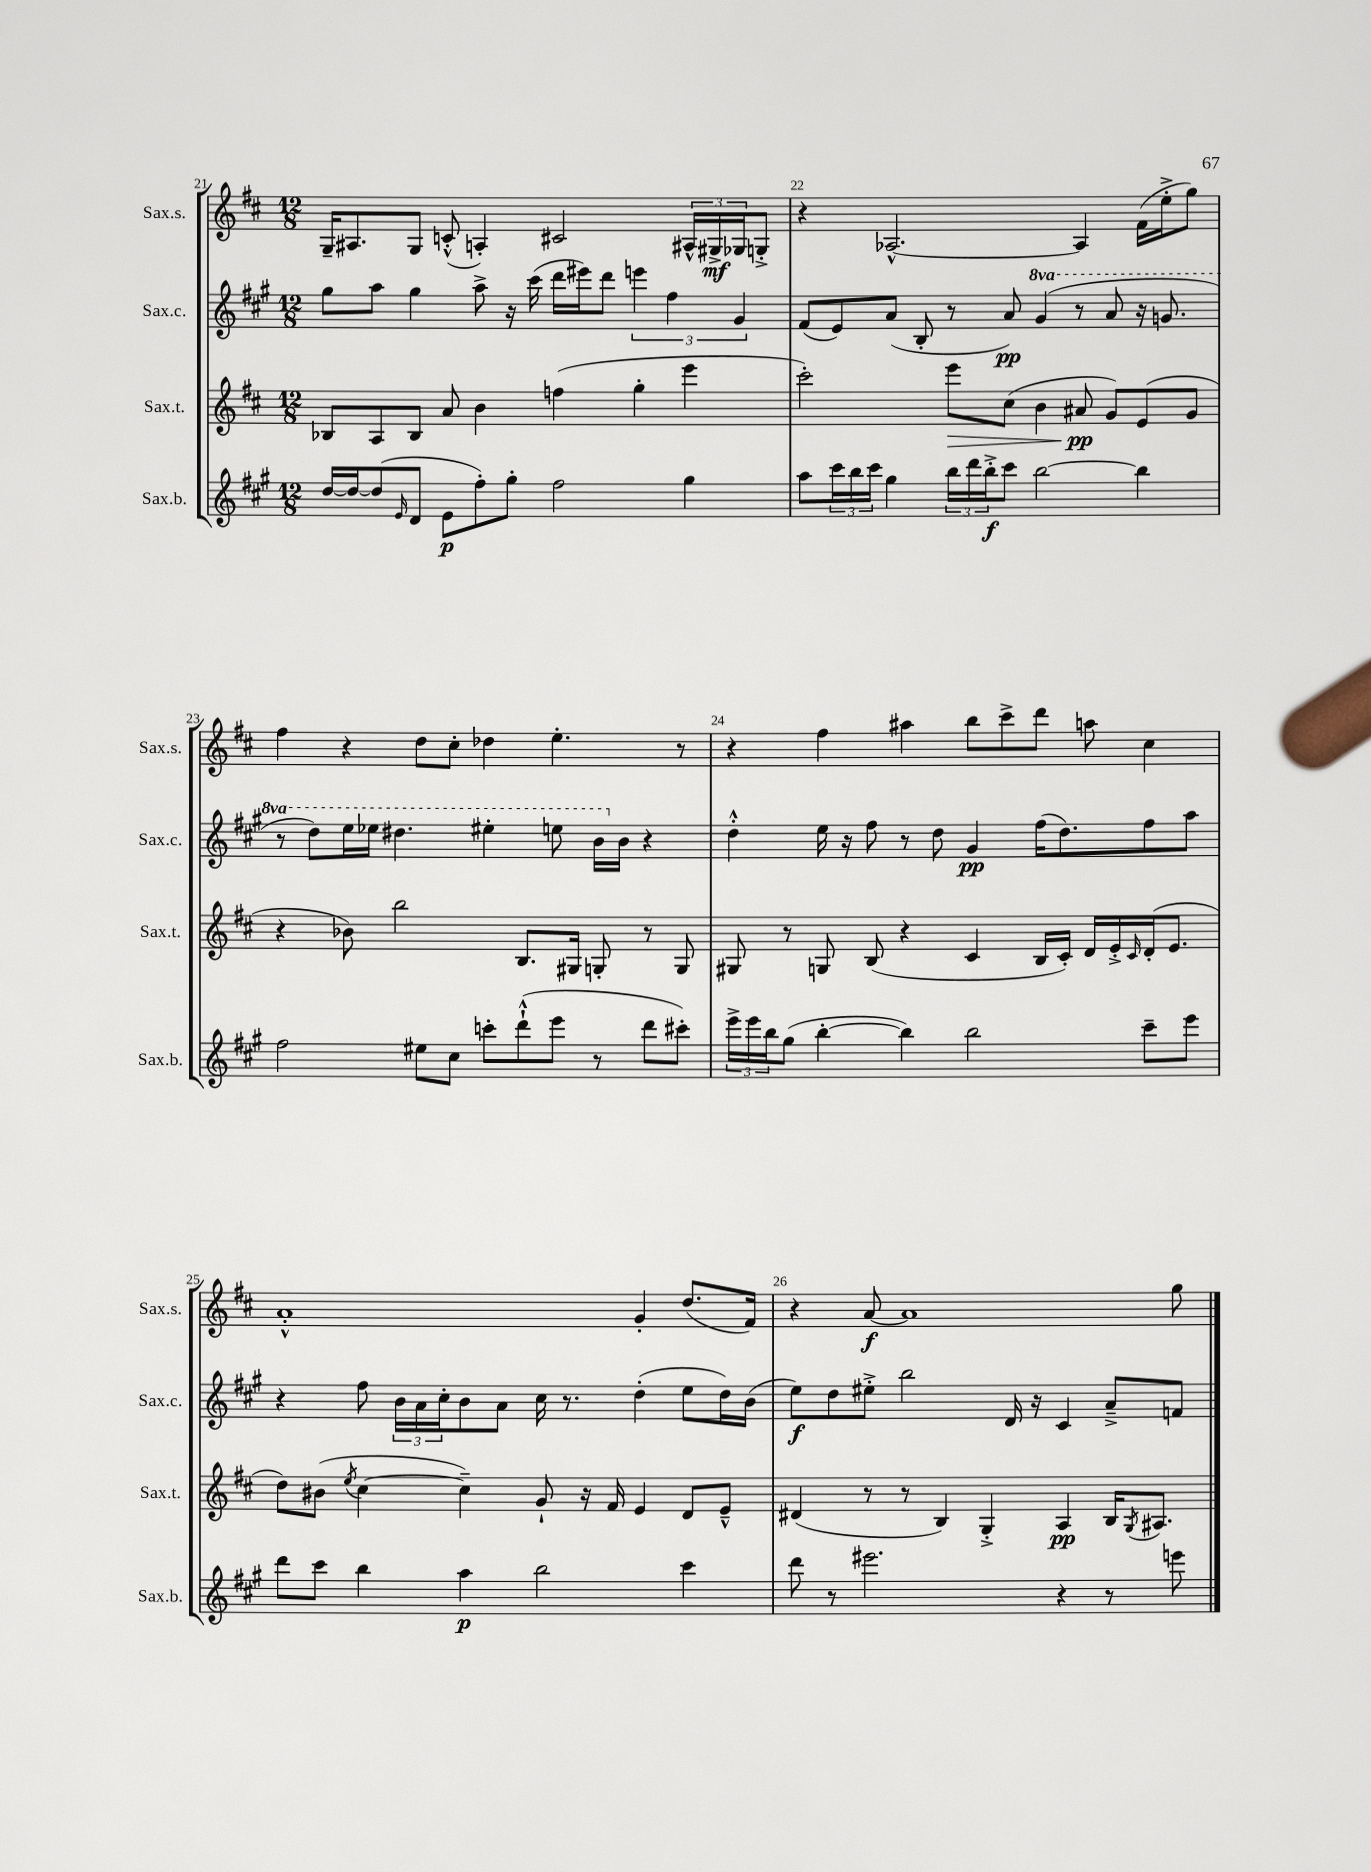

**kern	**dynam	**kern	**dynam	**kern	**dynam	**kern	**dynam
*part4	*part4	*part3	*part3	*part2	*part2	*part1	*part1
*staff4	*staff4	*staff3	*staff3	*staff2	*staff2	*staff1	*staff1
*I"Sax.b.	*	*I"Sax.t.	*	*I"Sax.c.	*	*I"Sax.s.	*
*I'Sax.b.	*	*I'Sax.t.	*	*I'Sax.c.	*	*I'Sax.s.	*
*clefG2	*	*clefG2	*	*clefG2	*	*clefG2	*
*k[f#c#g#]	*	*k[f#c#]	*	*k[f#c#g#]	*	*k[f#c#]	*
*M12/8	*	*M12/8	*	*M12/8	*	*M12/8	*
=21	=21	=21	=21	=21	=21	=21	=21
[16dd/LL	.	8B-X/L	.	8gg#\L	.	16G~/KL	.
16dd/J_	.	.	.	.	.	8.A#X/	.
(8dd/]	.	8A/	.	8aa\J	.	.	.
16qqe/	.	.	.	.	.	.	.
8d/J	.	8B-/J	.	4gg#\	.	8G/J	.
8e\L	p	8a/	.	.	.	(8cn'^^/	.
8ff#'\)	.	4b\	.	8aa^\	.	4An'/)	.
8gg#'\J	.	.	.	16r	.	.	.
.	.	.	.	(16ccc#\	.	.	.
2ff#\	.	(4ffn\	.	16ddd\LL	.	2c#X/	.
.	.	.	.	16eee#X\J)	.	.	.
.	.	.	.	8ddd\J	.	.	.
.	.	4gg'\	.	6eeen\	.	.	.
.	.	.	.	6ff#\	.	.	.
4gg#\	.	4eee\	.	.	.	24A#X^^/LL	.
.	.	.	.	.	.	24G#X^/	mf
.	.	.	.	6g#/	.	24G-X/J	.
.	.	.	.	.	.	8Gn'^/J	.
=22	=22	=22	=22	=22	=22	=22	=22
8aa\L	.	2ccc#'\)	.	(8f#/L	.	4r	.
24ccc#\L	.	.	.	8e/)	.	.	.
24bb\	.	.	.	.	.	.	.
24ccc#\JJ	.	.	.	.	.	.	.
4gg#\	.	.	.	(8a/J	.	[2.A-X^^/	.
.	.	.	.	8B'/	.	.	.
!	!	!	!LO:HP:b	!	!	!	!
24bb\LL	.	8eee\L	>	8r	.	.	.
24ddd\	.	.	.	.	.	.	.
24bb'^\J	f	.	.	.	.	.	.
8ccc#\J	.	(8cc#\J	.	8a/)	pp	.	.
*	*	*	*	*8va	*	*	*
[2bb\	.	4b\	.	(4gg#/	.	.	.
.	.	8a#X/	pp	8r	.	4A-/]	.
.	.	8g/L)	]	8aa/	.	.	.
4bb\]	.	(8e/	.	16r	.	(16f#\LL	.
.	.	.	.	8.ggn/	.	16ee'^\J	.
.	.	8g/J	.	.	.	8gg\J)	.
!!LO:LB:g=z
=23	=23	=23	=23	=23	=23	=23	=23
2ff#\	.	4r	.	8r	.	4ff#\	.
.	.	.	.	8ddd\L)	.	.	.
.	.	8b-X\)	.	16eee\L	.	4r	.
.	.	.	.	16eee-X\JJ	.	.	.
.	.	2bb\	.	4.ddd#X\	.	.	.
8ee#X\L	.	.	.	.	.	8dd\L	.
8cc#\J	.	.	.	.	.	8cc#'\J	.
8cccn'\L	.	.	.	4eee#X'\	.	4dd-X\	.
(8ddd`^^\	.	8.B/L	.	.	.	.	.
8eee\J	.	.	.	8eeen\	.	4.ee'\	.
.	.	16G#X/Jk	.	.	.	.	.
8r	.	8Gn'/	.	16bb\LL	.	.	.
*	*	*	*	*X8va	*	*	*
.	.	.	.	16b\JJ	.	.	.
8ddd\L	.	8r	.	4r	.	.	.
8ccc#X'\J)	.	8G/	.	.	.	8r	.
=24	=24	=24	=24	=24	=24	=24	=24
24eee^\LL	.	8G#X/	.	4dd'^^\	.	4r	.
24eee\	.	.	.	.	.	.	.
24bb\J	.	.	.	.	.	.	.
(8gg#\J	.	8r	.	.	.	.	.
[4bb'\	.	8Gn/	.	16ee\	.	4ff#\	.
.	.	.	.	16r	.	.	.
.	.	(8B/	.	8ff#\	.	.	.
4bb\])	.	4r	.	8r	.	4aa#X\	.
.	.	.	.	8dd\	.	.	.
2bb\	.	4c#/	.	4g#/	pp	8bb\L	.
.	.	.	.	.	.	8ccc#^\	.
.	.	16B/LL	.	(16ff#\KL	.	8ddd\J	.
.	.	16c#'/JJ)	.	8.dd\)	.	.	.
.	.	16d/LL	.	.	.	8aan\	.
.	.	16e'^/	.	.	.	.	.
.	.	16qqc#/	.	.	.	.	.
8ccc#~\L	.	(16d'/J	.	8ff#\	.	4cc#\	.
.	.	8.e/J	.	.	.	.	.
8eee\J	.	.	.	8aa\J	.	.	.
!!LO:LB:g=z
=25	=25	=25	=25	=25	=25	=25	=25
8ddd\L	.	8dd\L)	.	4r	.	1a'^^	.
8ccc#\J	.	(8b#X\J	.	.	.	.	.
.	.	8qee/	.	.	.	.	.
4bb\	.	[4cc#\	.	8ff#\	.	.	.
.	.	.	.	24b\LL	.	.	.
.	.	.	.	24a\	.	.	.
.	.	.	.	24cc#'\J	.	.	.
4aa\	p	4cc#~\])	.	8b\	.	.	.
.	.	.	.	8a\J	.	.	.
2bb\	.	8g`/	.	16cc#\	.	.	.
.	.	.	.	8.r	.	.	.
.	.	16r	.	.	.	.	.
.	.	16f#/	.	.	.	.	.
.	.	4e/	.	(4dd'\	.	4g'/	.
4ccc#\	.	8d/L	.	8ee\L	.	(8.dd/L	.
.	.	8e~^^/J	.	16dd\L)	.	.	.
.	.	.	.	(16b\JJ	.	16f#/Jk)	.
=26	=26	=26	=26	=26	=26	=26	=26
8ddd\	.	(4d#X/	.	8ee\L)	f	4r	.
8r	.	.	.	8dd\	.	.	.
2.eee#X\	.	8r	.	8ee#X'^\J	.	[8a/	f
.	.	8r	.	2bb\	.	1a]	.
.	.	4B/)	.	.	.	.	.
.	.	4G'^/	.	.	.	.	.
.	.	.	.	16d/	.	.	.
.	.	.	.	16r	.	.	.
4r	.	4A/	pp	4c#/	.	.	.
8r	.	16B/KL	.	8a~^/L	.	.	.
.	.	8qG/	.	.	.	.	.
.	.	8.A#X/J	.	.	.	.	.
8eeen\	.	.	.	8fn/J	.	8gg\	.
==	==	==	==	==	==	==	==
*-	*-	*-	*-	*-	*-	*-	*-
